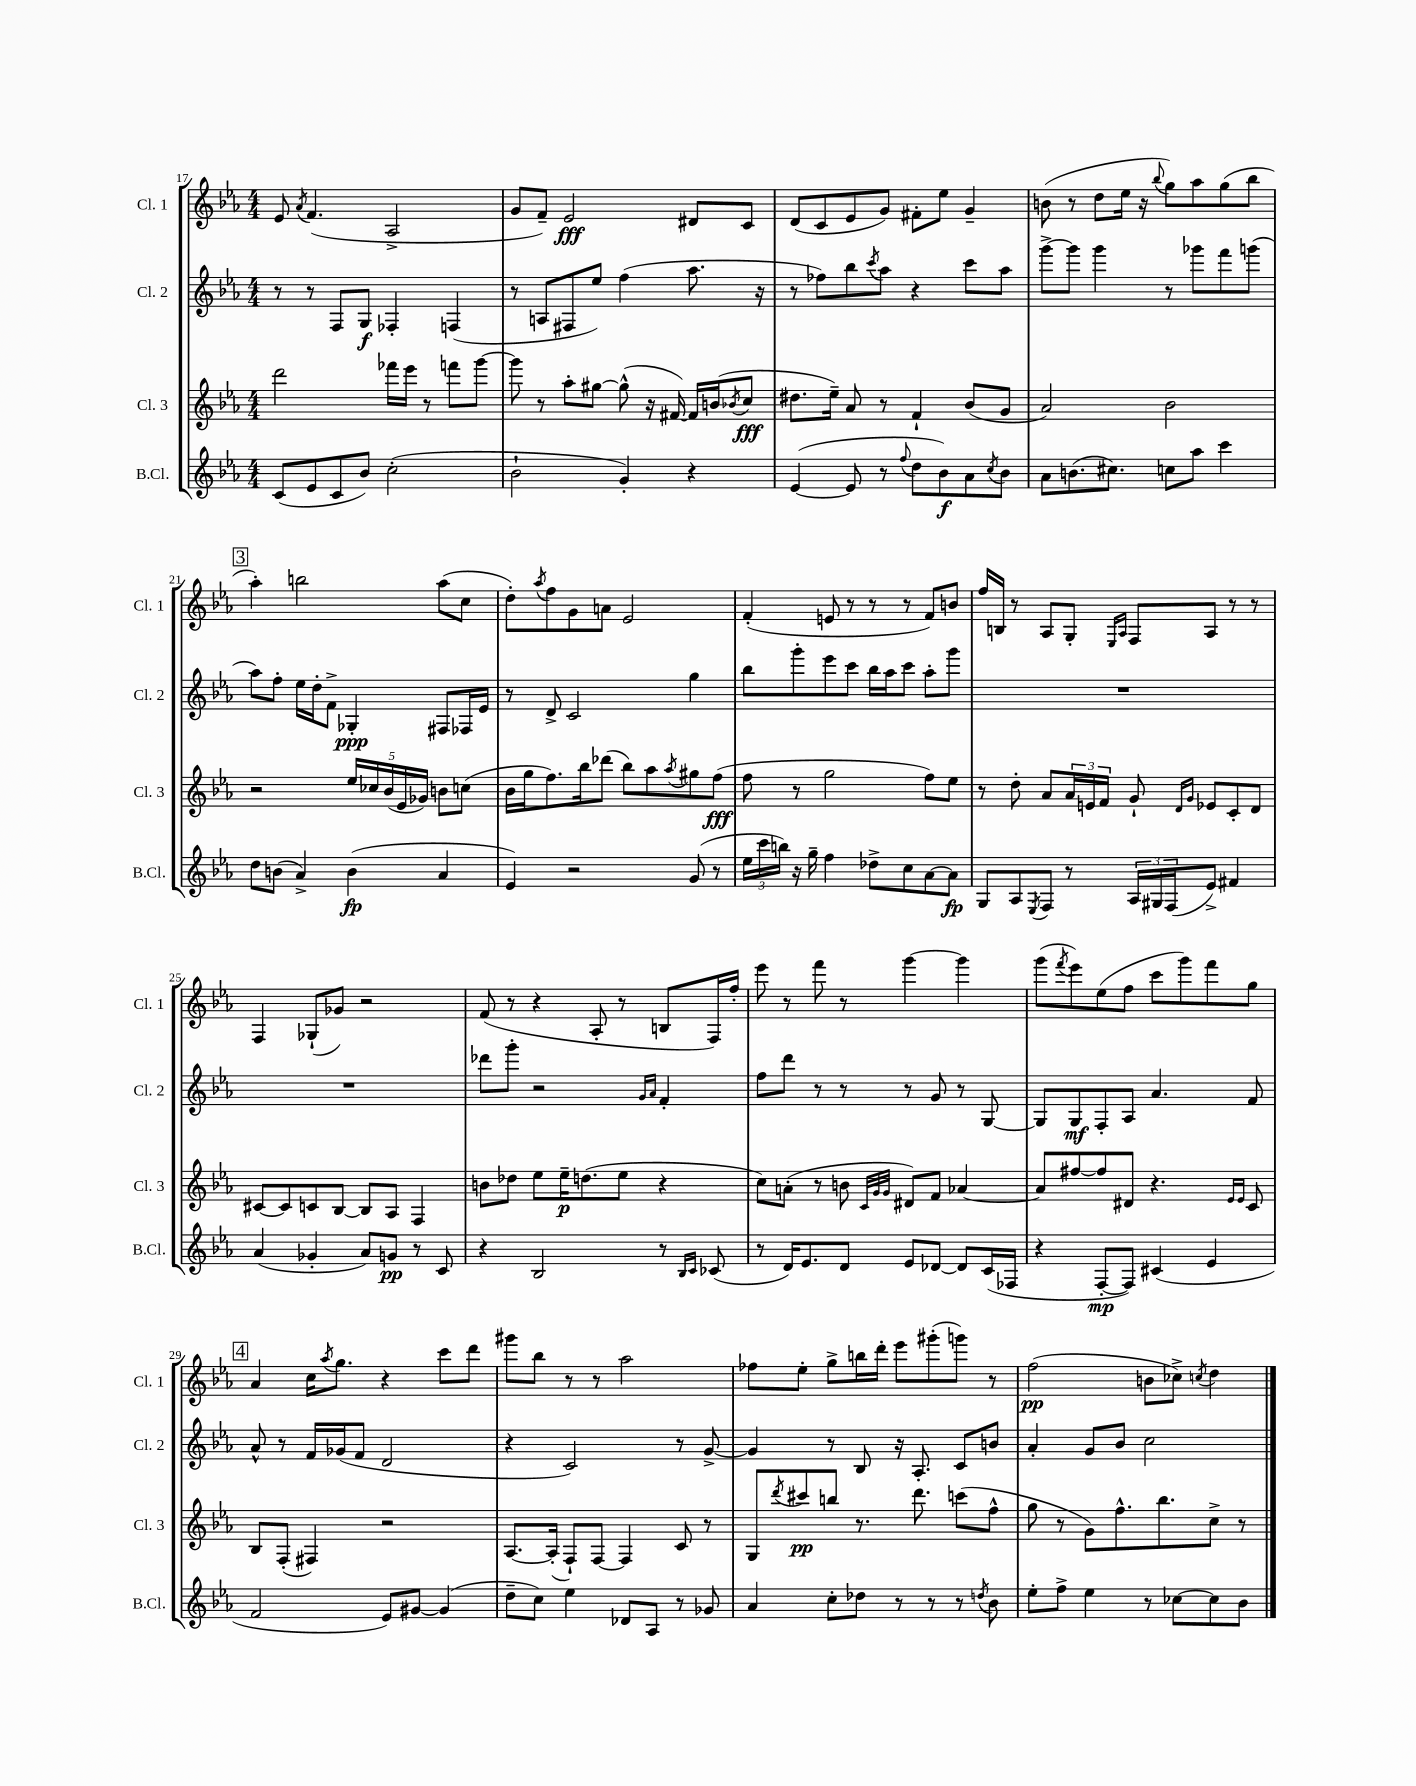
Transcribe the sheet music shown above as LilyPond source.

<<
\new StaffGroup <<
\new Staff = "s0" \with { instrumentName = "Cl. 1" shortInstrumentName = "Cl. 1" } {
    \clef treble \key ees \major \numericTimeSignature \time 4/4
    ees'8 \acciaccatura { aes'8 } f'4.( aes2-> |
    g'8 f'8--) ees'2\fff dis'8 c'8 |
    d'8( c'8 ees'8 g'8) fis'8-. ees''8 g'4-- |
    b'8( r8 d''8 ees''16 r16 \appoggiatura { bes''8 } g''8) aes''8 g''8( bes''8 |
    \mark \markup { \box "3" } aes''4-.) b''2 aes''8( c''8 |
    d''8-.) \acciaccatura { aes''8 } f''8 g'8 a'8 ees'2 |
    f'4-.( e'8 r8 r8 r8 f'8) b'8 |
    f''16 b16 r8 aes8 g8-. \grace { ees16 aes16 } f8 aes8 r8 r8 |
    f4 ges8-!( ges'8) r2 |
    f'8( r8 r4 aes8-. r8 b8 f16) f''16-. |
    ees'''8 r8 f'''8 r8 g'''4~ g'''4 |
    g'''8( \acciaccatura { f'''8 } ees'''8) ees''8( f''8 c'''8 g'''8) f'''8 g''8 |
    \mark \markup { \box "4" } aes'4 c''16 \acciaccatura { aes''8 } g''8. r4 c'''8 d'''8 |
    gis'''8 bes''8 r8 r8 aes''2 |
    fes''8 ees''8-. g''8-> b''16 d'''16-. ees'''8 gis'''8-.( g'''8) r8 |
    f''2\pp( b'8 ces''8->) \acciaccatura { c''8 } d''4 \bar "|." |
}
\new Staff = "s1" \with { instrumentName = "Cl. 2" shortInstrumentName = "Cl. 2" } {
    \clef treble \key ees \major \numericTimeSignature \time 4/4
    r8 r8 f8 g8\f fes4-. f4( |
    r8 a8 fis8 ees''8) f''4( aes''8. r16 |
    r8 fes''8) bes''8 \acciaccatura { c'''8 } aes''8 r4 c'''8 aes''8 |
    g'''8~-> g'''8 g'''4 r8 ges'''8 f'''8 g'''8( |
    \mark \markup { \box "3" } aes''8) f''8-. ees''16 d''16-. f'8-> ges4-.\ppp fis8 fes16 ees'16 |
    r8 d'8-> c'2 g''4 |
    bes''8 g'''8-. ees'''8 c'''8 bes''16 aes''16 c'''8 aes''8-. g'''8 |
    R1 |
    R1 |
    des'''8 g'''8-. r2 \grace { g'16 aes'16 } f'4-. |
    f''8 d'''8 r8 r8 r8 g'8 r8 g8~ |
    g8 g8\mf f8-. aes8 aes'4. f'8 |
    \mark \markup { \box "4" } aes'8-^ r8 f'16 ges'16( f'8 d'2 |
    r4 c'2) r8 g'8~-> |
    g'4 r8 bes8 r16 aes8.-. c'8 b'8 |
    aes'4-. g'8 bes'8 c''2 \bar "|." |
}
\new Staff = "s2" \with { instrumentName = "Cl. 3" shortInstrumentName = "Cl. 3" } {
    \clef treble \key ees \major \numericTimeSignature \time 4/4
    d'''2 fes'''16 ees'''16 r8 f'''8 g'''8~ |
    g'''8 r8 aes''8-. gis''8~ gis''8-^( r16 fis'16~) fis'16 b'16( \acciaccatura { bes'8 } c''8\fff |
    dis''8. ees''16--) aes'8 r8 f'4-! bes'8( g'8 |
    aes'2) bes'2 |
    \mark \markup { \box "3" } r2 \tuplet 5/4 { ees''16 ces''16 bes'16( ees'16 ges'16) } b'8 c''8( |
    bes'16 g''16 f''8.) bes''16 des'''8( bes''8) aes''8 \acciaccatura { aes''8 } gis''8 f''8\fff( |
    f''8 r8 g''2 f''8) ees''8 |
    r8 d''8-. aes'8 \tuplet 3/2 { aes'16 e'16 f'16 } g'8-! \grace { d'16 g'16 } ees'8 c'8-. d'8 |
    cis'8~ cis'8 c'8 bes8~ bes8 aes8 f4 |
    b'8 des''8 ees''8 ees''16--\p d''8.( ees''8 r4 |
    c''8) a'8-.( r8 b'8 \grace { c'32 g'32 g'32 } dis'8) f'8 aes'4~ |
    aes'8 fis''8~ fis''8 dis'8 r4. \grace { ees'16 ees'16 } c'8 |
    \mark \markup { \box "4" } bes8 f8-.( fis4) r2 |
    aes8.~ aes16-.( f8-!) f8~ f4 c'8 r8 |
    g8 \acciaccatura { d'''8 } cis'''8\pp b''8 r8. d'''8. c'''8( f''8-^ |
    g''8 r8 g'8) f''8.-^ bes''8. c''8-> r8 \bar "|." |
}
\new Staff = "s3" \with { instrumentName = "B.Cl." shortInstrumentName = "B.Cl." } {
    \clef treble \key ees \major \numericTimeSignature \time 4/4
    c'8( ees'8 c'8 bes'8) c''2-.( |
    bes'2-! g'4-.) r4 |
    ees'4~( ees'8 r8 \appoggiatura { f''8 } d''8 bes'8\f) aes'8 \acciaccatura { c''8 } bes'8 |
    aes'8 b'8.( cis''8.) c''8 aes''8 c'''4 |
    \mark \markup { \box "3" } d''8 b'8( aes'4->) b'4\fp( aes'4 |
    ees'4) r2 g'8( r8 |
    \tuplet 3/2 { ees''16 c'''16 b''16) } r16 g''16-- f''4 des''8-> c''8 aes'8~ aes'8\fp |
    g8 aes8 \acciaccatura { ees8 } f8 r8 \tuplet 3/2 { aes16 gis16 f16( } ees'8->) fis'4 |
    aes'4( ges'4-. aes'8) g'8\pp r8 c'8 |
    r4 bes2 r8 \grace { bes16 c'16 } ces'8( |
    r8 d'16) ees'8. d'8 ees'8 des'8~ des'8 c'16( fes16 |
    r4 f8~-.\mp f8) cis'4( ees'4 |
    \mark \markup { \box "4" } f'2 ees'8) gis'8~ gis'4( |
    d''8-- c''8) ees''4 des'8 aes8 r8 ges'8 |
    aes'4 c''8-. des''8 r8 r8 r8 \acciaccatura { d''8 } bes'8 |
    ees''8-. f''8-> ees''4 r8 ces''8~ ces''8 bes'8 \bar "|." |
}
>>
>>
\layout { \context { \Score currentBarNumber = #17 } }
